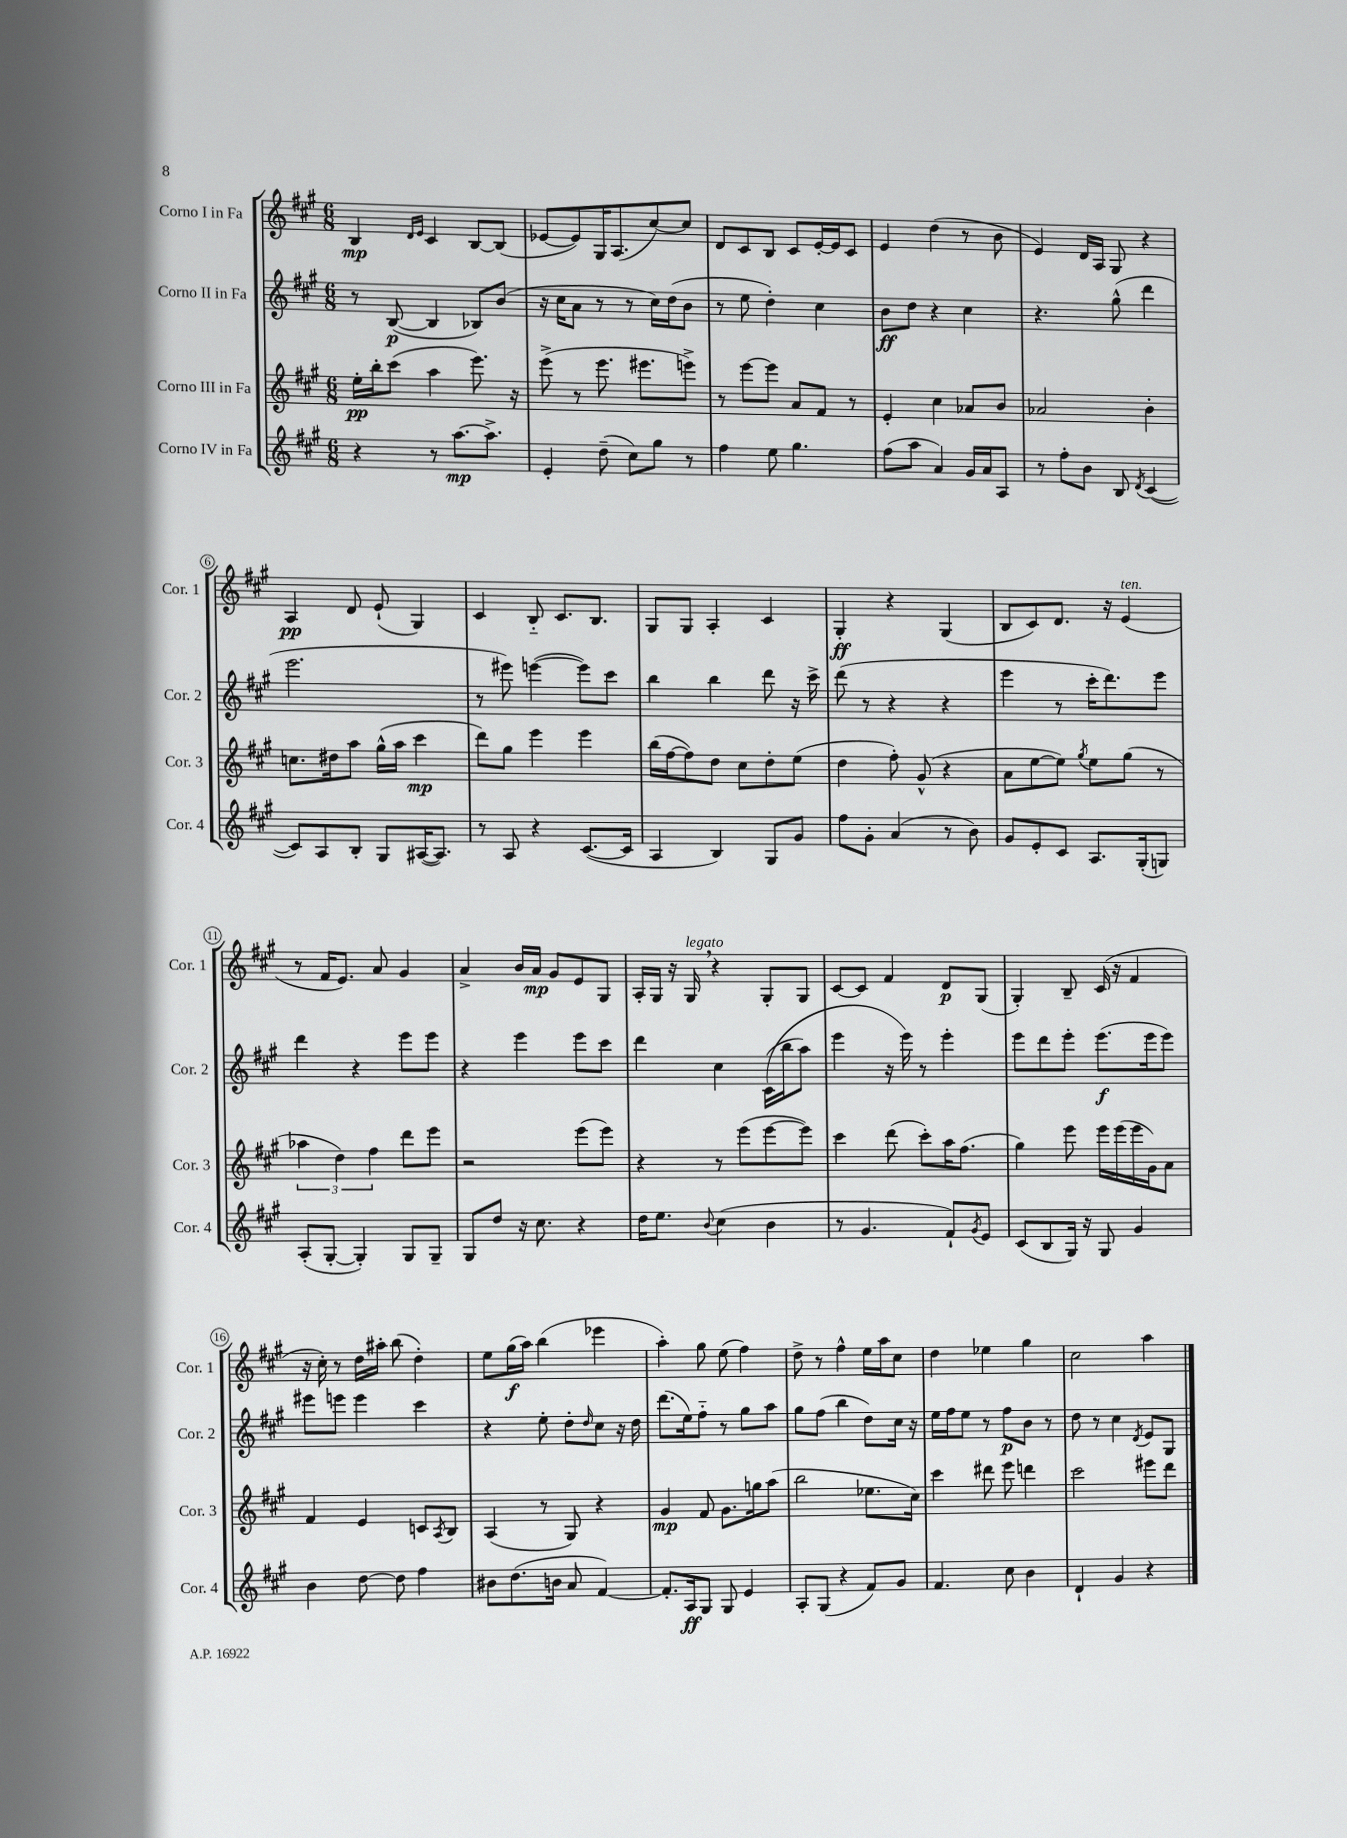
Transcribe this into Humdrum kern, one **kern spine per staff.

**kern	**kern	**kern	**kern
*staff4	*staff3	*staff2	*staff1
*clefG2	*clefG2	*clefG2	*clefG2
*k[f#c#g#]	*k[f#c#g#]	*k[f#c#g#]	*k[f#c#g#]
*M6/8	*M6/8	*M6/8	*M6/8
4r	16ee'\LL	8r	4B/
.	16bb'\J	.	.
.	(8ccc#\J	([8B/	.
.	.	.	16qqd/LL
.	.	.	16qqe/JJ
8r	4aa\	4B/]	4c#/
[8.aa\L	.	.	.
.	8.eee\)	8B-/L)	[8B/L
8.aa^\]J	.	.	.
.	.	(8b/J	(8B/]J
.	16r	.	.
=	=	=	=
4e'/	(8eee^\	16r	[8e-/L
.	.	16cc#\LK	.
.	8r	8a\J	8e-/])
(8dd~\	8.eee\	8r	16G#/K
.	.	.	(8.A/
8cc#\L)	.	8r	.
.	8.eee#\L	.	.
8gg#\J	.	16cc#\LL)	[8cc#/)
.	.	(16dd\J	.
8r	8eee^\J)	8b\J	8cc#/]J
=	=	=	=
4ff#\	8r	8r	8d/L
.	[8eee\L	8ee\	8c#/
8ee\	8eee\]J	4dd'\)	8B/J
4.gg#\	8a/L	.	8c#/L
.	8f#/J	4cc#\	[16e'/L
.	.	.	16e/]J
.	8r	.	8c#/J
=	=	=	=
(8ff#\L	4e'/	8b\L	4e/
8aa\J	.	8dd\J	.
4a/)	4cc#\	4r	(4dd\
16g#/LL	8a-/L	4cc#\	8r
16a/J	.	.	.
8A/J	8b/J	.	8b\
=	=	=	=
8r	2a-/	4.r	4e/)
8ff#'\L	.	.	.
8b\J	.	.	16d/LL
.	.	.	16A/JJ
8B/	.	(8gg#^^\	8G#/
8qd/	.	.	.
([4c#/	4b'\	4ddd\	4r
=	=	=	=
8c#/]L)	8.cc\L	2.eee\	4A/
8A/	.	.	.
.	16dd#\k	.	.
8B'/J	8aa\J	.	8d/
8G#/L	(16gg#^^\LL	.	(8e`/
.	16aa\JJ	.	.
([16A#/K	4ccc#\	.	4G#/)
8.A#/]J)	.	.	.
=	=	=	=
8r	8ddd\L)	8r	4c#/
8A/	8gg#\J	8eee#\)	.
4r	4eee\	([4eee\	8B'~/
.	.	.	8.c#/L
([8.c#/L	4eee\	8eee\]L)	.
.	.	.	8.B/J
.	.	8ccc#\J	.
16c#/]Jk	.	.	.
=	=	=	=
4A/	(16bb\LL	4bb\	8G#/L
.	[16ff#\J	.	.
.	8ff#\])	.	8G#/J
4B/)	8dd\J	4bb\	4A'/
.	8cc#\L	.	.
8G#/L	8dd'\	8ddd\	4c#/
8g#/J	(8ee\J	16r	.
.	.	16ccc#^\	.
=	=	=	=
8ff#\L	4dd\	(8ddd\	4G#'/
8g#'\J	.	8r	.
(4a/	8ff#'\)	4r	4r
.	(8g#^^/	.	.
8r	4r	4r	(4G#/
8b\)	.	.	.
=	=	=	=
8g#/L	8a\L	4eee\	8B/L
8e'/	[8ee\	.	8c#/)
8c#/J	8ee\]J)	8r	8.d/J
.	8qgg#/	.	.
8.A/L	8ee\L	16ccc#'\LK	.
.	.	8.ddd\)	16r
.	(8gg#\J	.	(4e/
(16G#'/k	.	.	.
8G/J)	8r	8eee\J	.
=	=	=	=
(8A'/L	6aa-\	4ddd\	8r
[8G#'/J	.	.	16f#/LK
.	6dd\)	.	.
.	.	.	8.e/J)
4G#'/])	.	4r	.
.	6ff#\	.	.
.	.	.	8a/
8G#/L	8ddd\L	8eee\L	4g#/
8G#~/J	8eee\J	8eee\J	.
=	=	=	=
8G#/L	2r	4r	4a^/
8dd/J	.	.	.
16r	.	4eee\	16b/LL
8.cc#\	.	.	16a/JJ
.	.	.	8g#/L
4r	(8eee\L	8eee\L	8e/
.	8eee\J)	8ccc#\J	8G#/J
=	=	=	=
16dd\LK	4r	4ddd\	16A'/LL
8.ee\J	.	.	16G#/JJ
.	.	.	16r
.	.	.	16G#/
8qqb/	.	.	.
(4cc#\	8r	4cc#\	4r
.	(8eee\L	.	.
4b\	[8eee\	&((16c#\LL	8G#'/L
.	.	16bb\J	.
.	8eee\]J)	8aa\J)	8G#/J
=	=	=	=
8r	4ccc#\	4eee\	[8c#/L
4.g#/	.	.	8c#/]J
.	(8ddd\	16r	4f#/
.	.	16eee\&)	.
.	8ccc#'\L)	8r	.
8f#`/L)	16aa\K	4eee'\	8d/L
.	(8.ff#\J	.	.
8qg#/	.	.	.
8e/J	.	.	(8G#/J
=	=	=	=
(8c#/L	4gg#\)	8eee\L	4G#'/)
8B/	.	8ddd\	.
16G#/Jk)	8eee\	8eee'\J	8B~/
16r	.	.	.
8G#/	16eee\LL	(8.eee\L	(16c#/
.	(16eee\	.	16r
4g#/	16eee\	.	4f#/
.	16g#\J)	16eee\k	.
.	8a\J	8eee\J)	.
=	=	=	=
4b\	4f#/	8eee#\L	16r
.	.	.	16cc#'\)
.	.	8eee\J	8r
[8dd\	4e/	4eee\	16dd\LL
.	.	.	16aa#'\JJ
8dd\]	.	.	(8bb\
4ff#\	8c/L	4ccc#\	4dd'\)
.	8qA/	.	.
.	8B/J	.	.
=	=	=	=
8b#\L	(4A/	4r	8ee\L
(8.dd\	.	.	(16gg#\L
.	.	.	16aa\JJ)
.	8r	8ee'\	(4bb\
16b\Jk	.	.	.
8a/	8G#/)	8dd'\L	.
.	.	16qqdd/	.
[4f#/)	4r	8cc#\J	4eee-\
.	.	16r	.
.	.	16dd\	.
=	=	=	=
8.f#'/]L	4g#/	(8.ddd\L	4aa'\)
16A/k	.	16ee\k)	.
8G#/J	8f#/	8ff#'~\J	8gg#\
8G#/	8.g#\L	8r	(8ee\
4e/	.	8gg#\L	4ff#\)
.	16gg\k	.	.
.	(8aa\J	8aa\J	.
=	=	=	=
8A'/L	2bb\	8gg#\L	8dd^\
(8G#/J	.	(8ff#\J	8r
4r	.	4bb\	4ff#^^\
8f#/L)	8.ee-\L	8dd\L)	16ee\LL
.	.	.	16aa\J
8g#/J	.	16cc#\Jk	8cc#\J
.	16cc#\Jk)	16r	.
=	=	=	=
4.f#/	4ccc#\	16ee\LL	4dd\
.	.	16ff#\J	.
.	.	8ee\J	.
.	8ddd#\	8r	4ee-\
8cc#\	8eee\	8ff#\L	.
4b\	4ddd\	8b\J	4gg#\
.	.	8r	.
=	=	=	=
4d`/	2ccc#\	8dd\	2cc#\
.	.	8r	.
4g#/	.	4cc#\	.
.	.	8qd/	.
4r	8eee#\L	8e/L	4aa\
.	8ddd\J	8G#/J	.
==	==	==	==
*-	*-	*-	*-
